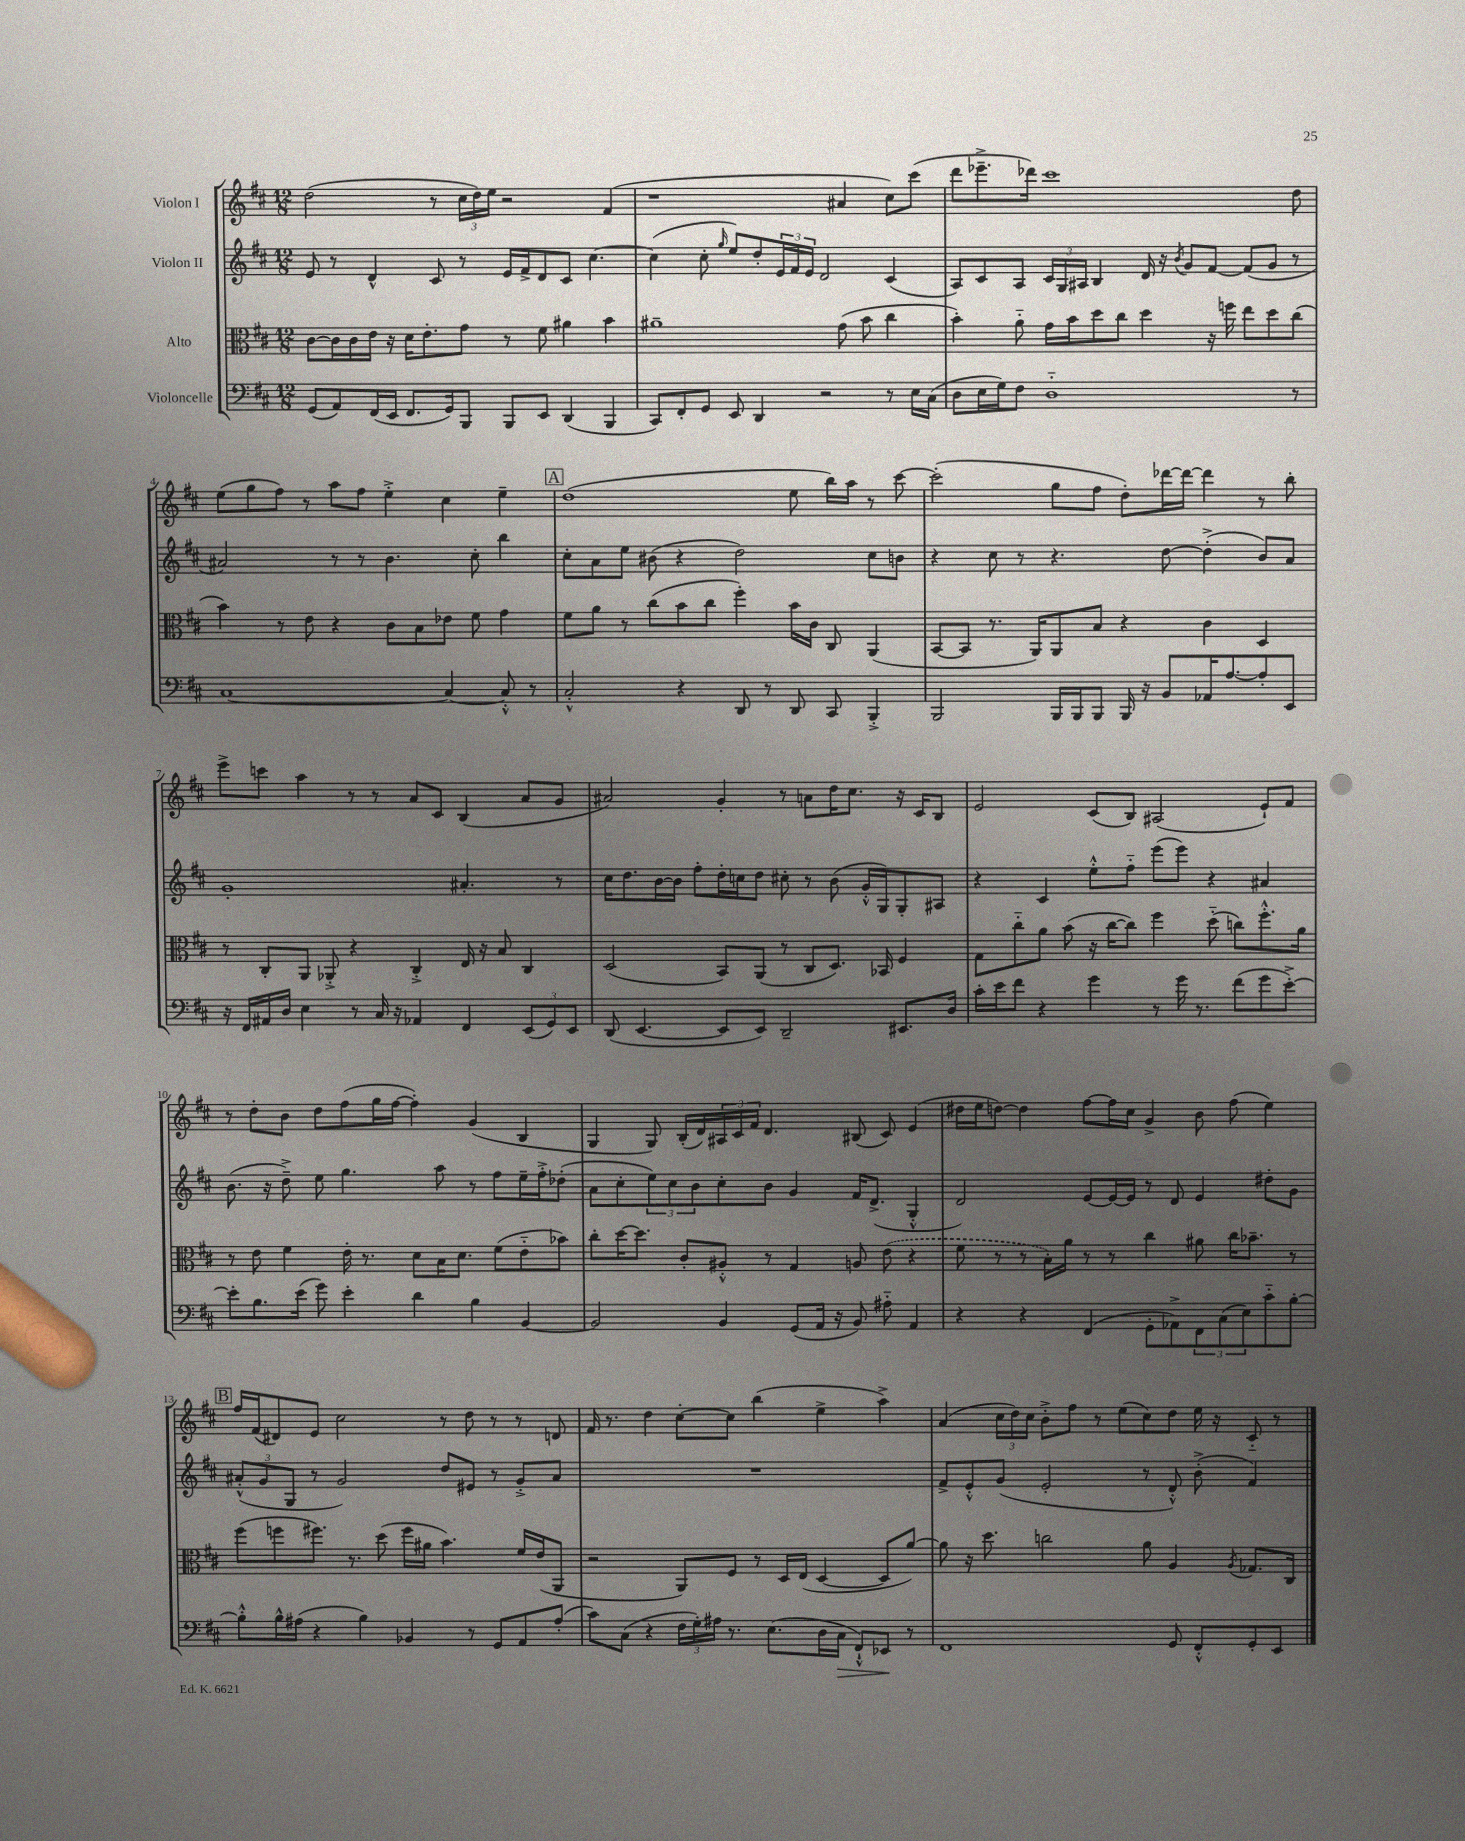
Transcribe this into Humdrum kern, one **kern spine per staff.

**kern	**kern	**kern	**kern
*staff4	*staff3	*staff2	*staff1
*clefF4	*clefC3	*clefG2	*clefG2
*k[f#c#]	*k[f#c#]	*k[f#c#]	*k[f#c#]
*M12/8	*M12/8	*M12/8	*M12/8
(8GG/L	[8c#\L	8e/	(2dd\
8AA/)	16c#\]L	8r	.
.	16c#\	.	.
(16FF#/L	16e\JJ	4d^^/	.
16EE/JJ	16r	.	.
8.FF#/L	16d\LK	.	.
.	8.e'\	.	.
.	.	8c#/	8r
16GG/k)	.	.	.
8BBB/J	8g\J	8r	24cc#\LL
.	.	.	24dd\)
.	.	.	24ee\JJ
8BBB/L	8r	16e/LL	2r
.	.	16f#^/J	.
8EE/J	8f#\	8d/	.
(4DD/	4a#\	8c#/J	.
.	.	[4.cc#\	.
4BBB/	4b\	.	(4f#/
=	=	=	=
8CC#/L)	1a#~	(4cc#\]	1r
8FF#'/	.	.	.
8GG/J	.	8cc#'\	.
.	.	16qqgg/	.
8EE/	.	8ee/L)	.
4DD/	.	8dd'/	.
.	.	24e/L	.
.	.	24f#/	.
.	.	24e/JJ	.
2r	.	2d/	.
.	(8g\	.	4a#/
.	8b\	.	.
8r	4cc#\	(4c#/	8cc#\L)
16E\LL	.	.	(8ccc#\J
(16C#\JJ	.	.	.
=	=	=	=
8D\L	4b'\)	8A/L)	8ddd\L
16E\L	.	8c#/	8.eee-~^\
16G\J)	.	.	.
8F#\J	8a'~\	8A/J	.
.	.	.	16ddd-\Jk)
1D'~	16g\LL	24c#/LL	1ccc#
.	.	24G/	.
.	16b\J	.	.
.	.	24A#/JJ	.
.	8dd\	4B/	.
.	8cc#\J	.	.
.	4dd\	16d/	.
.	.	16r	.
.	.	8qb/	.
.	.	8g/L	.
.	16r	[8f#/J	.
.	16ff\	.	.
.	8ee\L	(8f#/]L	.
.	8dd\	8g/J	.
8r	(8cc#\J	8r	8dd\
=	=	=	=
[1C#	4b\)	2a#/)	(8ee\L
.	.	.	8gg\
.	8r	.	8ff#\J)
.	8e\	.	8r
.	4r	8r	8aa\L
.	.	8r	8ff#\J
.	8c#\L	4.b\	4ee'^\
.	8B\	.	.
4C#/_	8e-\J	.	4cc#\
.	8f#\	8cc#'\	.
8C#'^^/]	4g\	4bb\	4ee~\
8r	.	.	.
=	=	=	=
2C#'^^/	8f#\L	8cc#'\L	(1dd
.	8a\J	8a\	.
.	8r	8ee\J	.
.	(8cc#\L	(8b#\	.
4r	8b\	4r	.
.	8cc#\J	.	.
8DD/	4ff#'\)	2dd\)	.
8r	.	.	.
8DD/	16b\LL	.	8ee\
.	16c#\JJ	.	.
8CC#/	8C#/	.	16bb\LL)
.	.	.	16aa\JJ
4BBB'^/	(4AA/	8cc#\L	8r
.	.	8b\J	[8ccc#\
=	=	=	=
2BBB/	[8BB/L	4r	(2ccc#'\]
.	8BB/]J	.	.
.	8.r	8cc#\	.
.	.	8r	.
.	16AA/LK)	.	.
16BBB/LL	8AA/	4.r	8gg\L
16BBB/J	.	.	.
8BBB/J	8B/J	.	8ff#\J
16BBB/	4r	.	8dd'\L)
16r	.	.	.
8BB/L	.	[8dd\	[16ddd-\L
.	.	.	16ddd-\_JJ
16AA-/K	4c#\	(4dd'^\]	4ddd-\]
[8.A/	.	.	.
8A'/]	4D/	8b/L)	8r
8EE/J	.	8a/J	8bb'\
=	=	=	=
16r	8r	1g'	8eee^\L
16FF#/LL	.	.	.
16AA#/	8C#'/L	.	8ccc\J
16D/JJ	.	.	.
4E\	8AA/J	.	4aa\
.	8AA-'^/	.	.
8r	4r	.	8r
16C#/	.	.	8r
16r	.	.	.
4AA-/	4C#'^/	.	8a/L
.	.	.	8c#/J
4FF#/	16E/	4.a#'/	(4B/
.	16r	.	.
.	8B/	.	.
(12EE/L	4C#/	.	8a/L
12GG/)	.	.	.
.	.	8r	8g/J
12EE/J	.	.	.
=	=	=	=
(8DD/	(2D/	16cc#\LK	2a#/)
.	.	8.dd\	.
[4.EE/	.	.	.
.	.	[16b\L	.
.	.	16b\]JJ	.
.	.	8ff#'\L	.
8EE/]L	8BB/L)	16dd'\L	4g'/
.	.	16cc\J	.
8EE/J)	(8AA/J	8dd\J	.
2DD~/	8r	8cc#'\	8r
.	8C#/L	8r	8a\L
.	8.D/J)	(8b\	16dd\K
.	.	.	8.cc#\J
.	.	16g'^^/LL	.
.	16BB-/	16G/J)	.
8.EE#/L	4F#/	8G'/	16r
.	.	.	16c#/LK
.	.	8A#/J	8B/J
16D/Jk	.	.	.
=	=	=	=
16c#'\LL	8G\L	4r	2e/
16e\J	.	.	.
8f#\J	8cc#'~\	.	.
4r	8a\J	4c#/	.
.	(8b\	.	.
4g\	16r	8ee'^^\L	(8c#/L
.	[16cc#\LK	.	.
.	8cc#\]J)	8ff#'~\J	8B/J)
8r	4ff#\	(8eee\L	(2A#/
16g\	.	8eee\J)	.
8.r	.	.	.
.	(8dd'~\	4r	.
(8f#\L	8cc\L)	.	.
8g\	8.ff#'^^\	4a#/	8e`/L)
[8e'^\J)	.	.	8f#/J
.	16a\Jk	.	.
=	=	=	=
8e'\]L	8r	(8.b\	8r
8.B\	8e\	.	8dd'\L
.	.	16r	.
.	4f#\	8dd~^\)	8b\J
(16e\Jk	.	.	.
8g\)	.	8ee\	8dd\L
4e'\	16e'\	4.gg\	(8ff#\
.	8.r	.	.
.	.	.	16gg\L
.	.	.	[16ff#\JJ
4d\	8d\L	.	4ff#'\])
.	16B\K	8aa\	.
.	8.d\J	.	.
4B\	.	8r	(4g/
.	(8f#\L	8ff#\L	.
[4BB/	8e'~\	16ee~\L	4B/
.	.	16ff#'^\J	.
.	8b-\J)	(8dd-'\J	.
=	=	=	=
2BB/]	8cc#'\L	8a\L	4G/
.	[16dd\K	8cc#'\	.
.	8.dd\]J	.	.
.	.	12ee\)	8G/)
.	.	12cc#\	.
.	8c#'/L	.	(16B'/LL
.	.	12b\	.
.	.	.	16d/)
4BB/	8A#'^^/J	8cc#'\	24A#/
.	.	.	24c#/
.	.	.	24f#/JJ
.	8r	8b\J	4.d/
(8GG/L	4G/	4g/	.
16AA/Jk	.	.	.
16r	.	.	.
8BB/)	8A/	16f#/LK	(8B#/
.	.	(8.d^/J	.
8A#'~\	(8e\	.	8c#/)
4AA/	4r	4G'^^/	(4e/
=	=	=	=
4r	8f#\	2d/)	16dd#\LL
.	.	.	16ee\J
.	8r	.	[8dd\J)
4r	8r	.	4dd\]
.	16B'\LL)	.	.
.	16a\JJ	.	.
(4FF#/	8r	[8e/L	[8ff#\L
.	8r	16e/_L	16ff#\]L
.	.	16e/]JJ	16cc#\JJ
8GG'\L	4cc#\	8r	4g^/
8AA-^\)	.	8d/	.
12FF#\	8a#\	4e/	8b\
(12C#\	.	.	.
.	16cc#\LK	.	(8ff#\
12E\)	.	.	.
.	8.b-~\J	.	.
8c#'~\	.	8dd#'\L	4ee\)
[8B'\J	8r	8g\J	.
=	=	=	=
8B'^^\]L	(8ff#\L	(12a#'^^/L	16ff#/LL
.	.	.	(16f#/J
.	.	12g/	.
16B^^\L	8ff\	.	8d#/)
.	.	12G/J	.
(16A#\JJ	.	.	.
4r	8.ff#\J)	8r	8e/J
.	.	2g/)	2cc#\
.	8.r	.	.
4B\)	.	.	.
.	(8dd\	.	.
4BB-/	16ff#\LL	.	.
.	16a#\JJ	.	.
.	4.b\)	8dd/L	8r
8r	.	8e#/J	8dd\
8GG/L	.	8r	8r
8AA/	16f#/LL	8g'^/L	8r
.	(16e/J	.	.
(8A#'/J	8AA/J	8a#/J	8d/
=	=	=	=
8c#\L)	2r	1.r	16f#/
.	.	.	8.r
(8C#\J	.	.	.
4r	.	.	4dd\
24F#\LL	8AA/L)	.	[8cc#'\L
24G'\)	.	.	.
24A#\JJ	.	.	.
8.r	8F#/J	.	8cc#\]J
.	8r	.	(4bb\
(8.E\L	.	.	.
.	16D/LL	.	.
.	(16E/JJ	.	.
16D\L	[4D/	.	4ee^\
16C#\JJ	.	.	.
8FF#`^^/L)	.	.	.
8EE-/J	8D/]L	.	4aa^\)
8r	[8a/J)	.	.
=	=	=	=
1FF#	8a\]	8f#^/L	(4a/
.	16r	8e'^^/	.
.	8.dd\	.	.
.	.	(8g/J	24cc#\LL
.	.	.	24dd\)
.	.	.	24cc#\JJ
.	2cc\	2e'/	8b'^\L
.	.	.	8ff#\J
.	.	.	8r
.	.	.	(8ee\L
.	8a\	8r	8cc#\)
8GG/	4A/	8d'^^/)	8dd\J
8FF#'^^/L	.	(8b'^\	16ee\
.	.	.	16r
.	8qA/	.	.
8GG'/	8.G-/L	4f#/)	8c#'~/
8EE/J	.	.	8r
.	16C#/Jk	.	.
==	==	==	==
*-	*-	*-	*-
